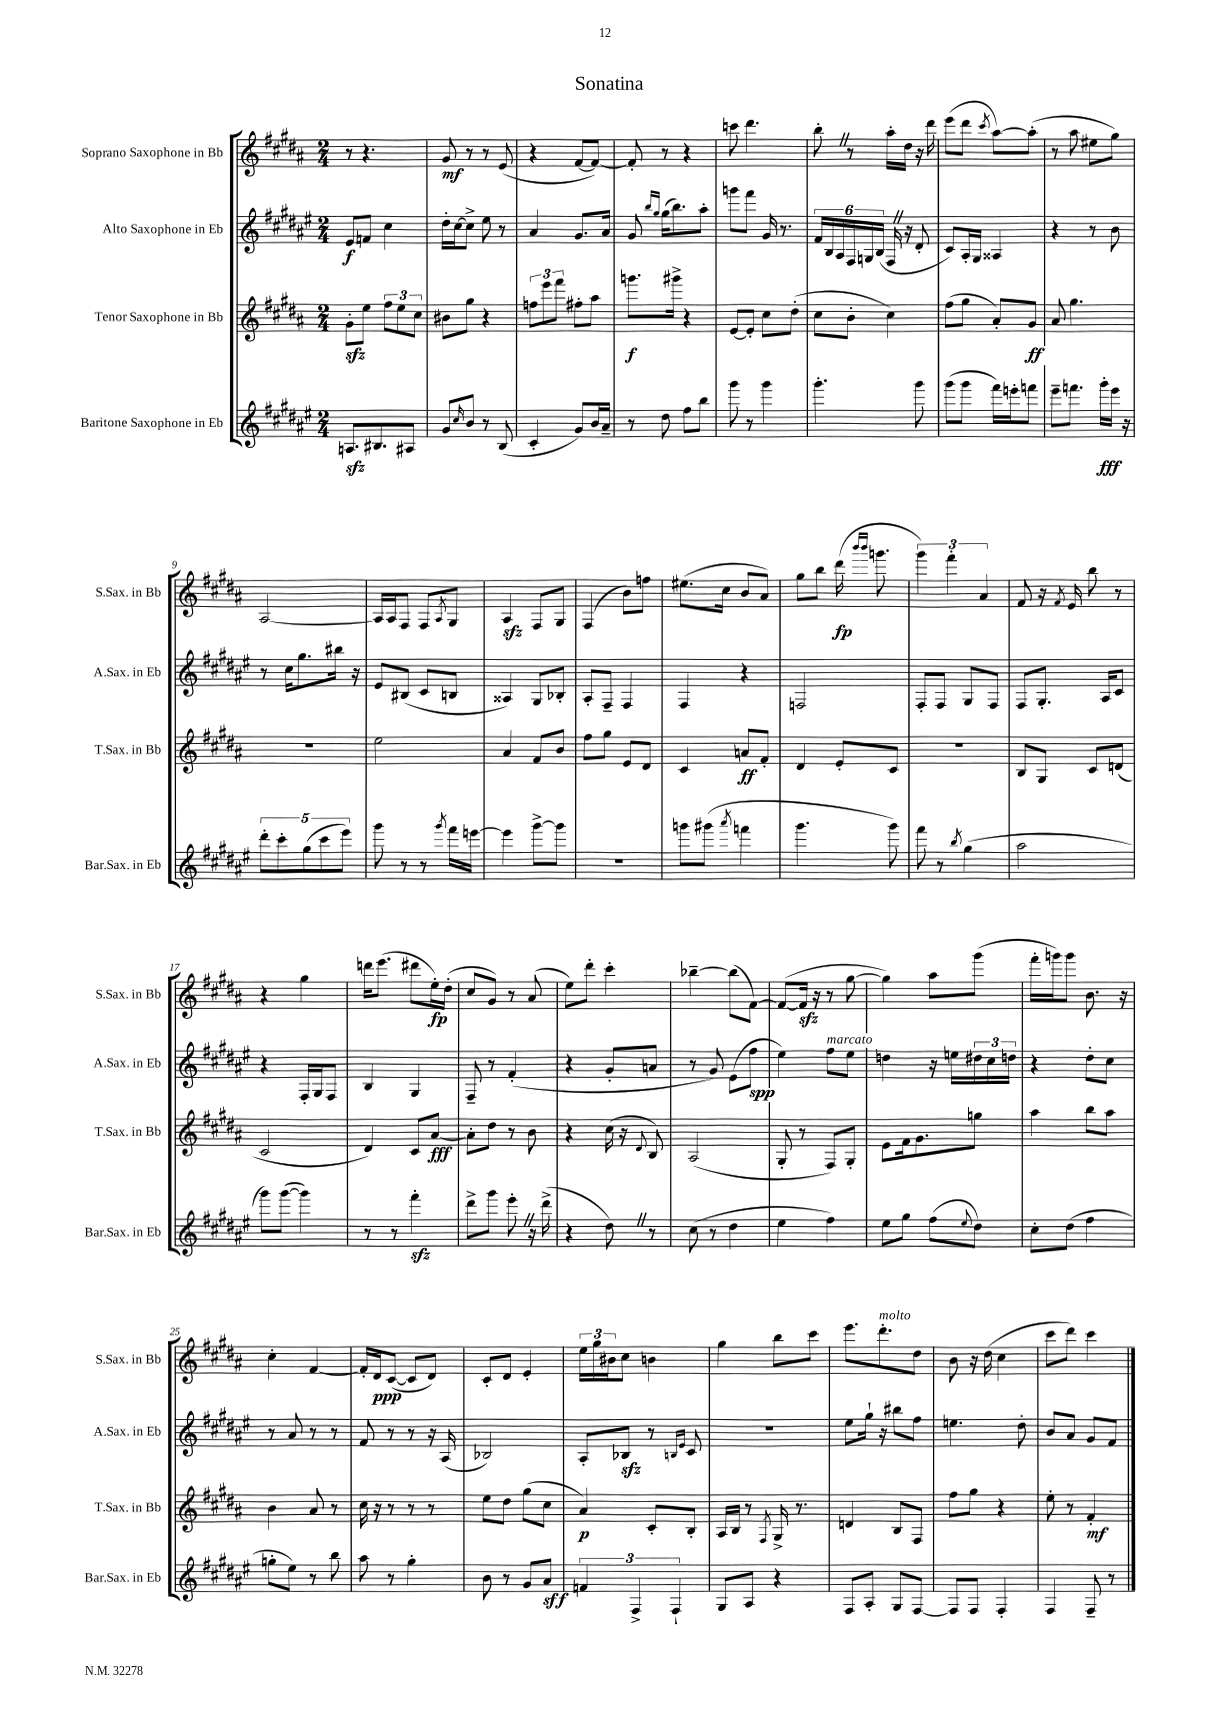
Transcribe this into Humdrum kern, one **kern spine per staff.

**kern	**kern	**kern	**kern
*staff4	*staff3	*staff2	*staff1
*clefG2	*clefG2	*clefG2	*clefG2
*k[f#c#g#d#a#e#]	*k[f#c#g#d#a#]	*k[f#c#g#d#a#e#]	*k[f#c#g#d#a#]
*M2/4	*M2/4	*M2/4	*M2/4
8.A/L	8g#'\L	8e#/L	8r
.	8ee\J	8f/J	4.r
8.B#/	.	.	.
.	12ff#\L	4cc#\	.
.	12ee\	.	.
8A#/J	.	.	.
.	12cc#\J	.	.
=	=	=	=
8g#/L	8b#\L	16dd#'\LL	8g#/
.	.	[16cc#\J	.
16qqcc#/	.	.	.
8b/J	8gg#\J	8cc#^\]J	8r
8r	4r	8ee#\	8r
(8B/	.	8r	(8e/
=	=	=	=
4c#'/	12ff\L	4a#/	4r
.	12eee\	.	.
.	12fff#\J	.	.
8g#/L)	8ff#'\L	8.g#/L	[8f#/L
16b/L	8aa#\J	.	8f#/_J)
16a#~/JJ	.	16a#/Jk	.
=	=	=	=
8r	8.ggg\L	8g#/	8f#'/]
.	.	16qqbb/LL	.
.	.	16qqgg#/JJ	.
8dd#\	.	(16gg#\LK	8r
.	16ggg#^\Jk	8.bb\)	.
8ff#\L	4r	.	4r
8bb\J	.	8aa#'\J	.
=	=	=	=
8ggg#\	[8e/L	8ggg\L	8ccc\
8r	8e'/]J	8fff#\J	4.ddd#\
4ggg#\	8cc#\L	16g#/	.
.	.	8.r	.
.	(8dd#'\J	.	.
=	=	=	=
4.ggg#'\	8cc#\L	24f#/LL	8bb'\
.	.	24B/	.
.	.	24A#/	.
.	8b'\J	24F#/	8r
.	.	24G/	.
.	.	(24B/JJ	.
.	4cc#\)	16F#/	16aa#'\LL
.	.	16r	16dd#\JJ
8ggg#\	.	8d#'/	16r
.	.	.	16ddd#\
=	=	=	=
(8ggg#\L	(8ff#\L	8c#/L)	(8eee\L
8ggg#\J	8gg#\J	16A#'/L	8ddd#\J
.	.	16G#/JJ	.
.	.	.	8qccc#/
16fff#\LL)	8a#'/L)	4A##/	[8aa#\L)
16eee'\J	.	.	.
8fff\J	8g#/J	.	(8aa#'\]J
=	=	=	=
8eee#~\L	8a#/	4r	8r
8.fff\J	4.gg#\	.	8aa#\
.	.	8r	8ee#\L
16ggg#'\LL	.	.	.
16eee#\JJ	.	8b\	8gg#\J)
16r	.	.	.
=	=	=	=
10ddd#'\L	2r	8r	[2A#/
10ccc#'\	.	.	.
.	.	16cc#\LK	.
.	.	8.gg#\	.
(10gg#\	.	.	.
10ccc#\	.	.	.
.	.	16bb#\Jk	.
10eee#\J)	.	.	.
.	.	16r	.
=	=	=	=
8ggg#\	2ee\	8e#/L	16A#/]LL
.	.	.	16A#/J
8r	.	(8B#/J	8F#/J
8r	.	8c#/L	8F#/L
8qggg#/	.	.	8qA#/
16fff#\LL	.	8B/J	8G#/J
[16eee\JJ	.	.	.
=	=	=	=
4eee\]	4a#/	4A##/)	4A#/
[8ggg#^\L	8f#/L	8G#/L	8F#/L
8ggg#\]J	8b/J	8B-'/J	8G#/J
=	=	=	=
2r	8ff#\L	8A#'/L	(4F#/
.	8gg#\J	8F#~/J	.
.	8e/L	4F#/	8b\L)
.	8d#/J	.	8ff\J
=	=	=	=
8ggg\L	4c#/	4F#/	(8.ee#\L
(8ggg#\J	.	.	.
.	.	.	16cc#\Jk
8qaaa#/	.	.	.
4fff\	8a/L	4r	8b/L
.	8f#'/J	.	8a#/J)
=	=	=	=
4.ggg#\	4d#/	2F/	8gg#\L
.	.	.	8bb\J
.	8e'/L	.	(16ddd#\
.	.	.	16qqbbb/LL
.	.	.	16qqbbb/JJ
.	.	.	8.ggg\
8ggg#\)	8c#/J	.	.
=	=	=	=
8fff#\	2r	8F#'/L	6ggg#\)
8r	.	8F#/J	.
.	.	.	6fff#'\
8qbb/	.	.	.
(4gg#\	.	8G#/L	.
.	.	.	6a#/
.	.	8F#/J	.
=	=	=	=
2aa#\	8B/L	8F#/L	8f#/
.	8G#/J	8.G#'/J	16r
.	.	.	8qf#/
.	.	.	16e/
.	8c#/L	.	8bb\
.	.	16A#/LK	.
.	(8d/J	8c#/J	8r
=	=	=	=
8ggg#\L)	2c#/	4r	4r
([8ggg#\J	.	.	.
4ggg#\])	.	16F#'/LL	4gg#\
.	.	16G#/J	.
.	.	8F#/J	.
=	=	=	=
8r	4d#/)	4B/	16ddd\LK
.	.	.	(8.eee\J
8r	.	.	.
4fff#'\	8c#/L	4G#/	8ddd#\L
.	[8a#/J	.	16ee'\L)
.	.	.	(16dd#'\JJ
=	=	=	=
8ddd#^\L	8a#'\]L	8F#~/	8cc#/L
8ggg#\J	8dd#\J	8r	8g#/J)
8eee#'\	8r	(4f#'/	8r
16r	8b\	.	(8a#/
(16ddd#^\	.	.	.
=	=	=	=
4r	4r	4r	8ee\L)
.	.	.	8ddd#'\J
8dd#\)	(16cc#\	8g#'/L	4ccc#'\
.	16r	.	.
.	8qqd#/	.	.
8r	8B/)	8a/J	.
=	=	=	=
(8cc#\	(2A#/	8r	[4bb-~\
8r	.	8g#/)	.
4dd#\	.	(8e#\L	(8bb-\]L
.	.	8ff#\J	[8f#\J)
=	=	=	=
4ee#\	8G#'/	4ee#\)	(8f#/_L
.	8r	.	16f#/]Jk
.	.	.	16r
4ff#\)	8F#/L)	8ff#\L	8r
.	8G#'/J	8ee#\J	[8gg#\
=	=	=	=
8ee#\L	8e\L	4dd\	4gg#\])
8gg#\J	16f#\k	.	.
.	8.g#\	.	.
(8ff#\L	.	16r	8aa#\L
.	.	16ee\LL	.
8qqee#/	.	.	.
8dd#\J)	8gg\J	24dd#\	(8ggg#\J
.	.	24cc#\	.
.	.	24dd\JJ	.
=	=	=	=
8cc#'\L	4aa#\	4r	16fff#'\LL
.	.	.	16ggg\J)
(8dd#\J	.	.	8ggg\J
4ff#\	8bb\L	8dd#'\L	8.b\
.	8aa#\J	8cc#\J	.
.	.	.	16r
=	=	=	=
8gg'\L	4b\	8r	4cc#'\
8ee#\J)	.	8a#/	.
8r	8a#/	8r	[4f#/
8bb\	8r	8r	.
=	=	=	=
8aa#\	16cc#\	8f#/	16f#'/]LL
.	16r	.	16d#/J
8r	8r	8r	([8c#/J
4gg#'\	8r	8r	8c#/]L
.	8r	16r	8d#/J)
.	.	(16A#/	.
=	=	=	=
8b\	8ee\L	2B-/)	8c#'/L
8r	8dd#\J	.	8d#/J
8g#/L	(8gg#\L	.	4e'/
8a#/J	8cc#\J	.	.
=	=	=	=
6f/	4a#/)	8A#'/L	24ee\LL
.	.	.	24gg#\
.	.	.	24b#\J
.	.	8B-/J	8cc#\J
6F#^/	.	.	.
.	8c#'/L	8r	4b\
6F#`/	.	.	.
.	.	16qqB/LL	.
.	.	16qqe#/JJ	.
.	8B'/J	8c#/	.
=	=	=	=
8G#/L	16A#/LL	2r	4gg#\
.	16B/JJ	.	.
8A#/J	8r	.	.
.	8qF#/	.	.
4r	16G#^/	.	8bb\L
.	8.r	.	.
.	.	.	8ccc#\J
=	=	=	=
8F#/L	4d/	8ee#\L	8.eee\L
8A#'/J	.	16gg#`\Jk	.
.	.	16r	8.ddd#'\
8G#/L	8B/L	8bb#\L	.
[8F#/J	8F#/J	8ff#\J	8dd#\J
=	=	=	=
8F#/]L	8ff#\L	4.ee\	8b\
8F#/J	8gg#\J	.	16r
.	.	.	(16dd#\
4F#'/	4r	.	4cc#\
.	.	8dd#'\	.
=	=	=	=
4F#/	8ee'\	8b/L	8ccc#\L
.	8r	8a#/J	8ddd#\J)
8F#~/	4f#'/	8g#/L	4ccc#\
8r	.	8f#/J	.
==	==	==	==
*-	*-	*-	*-
